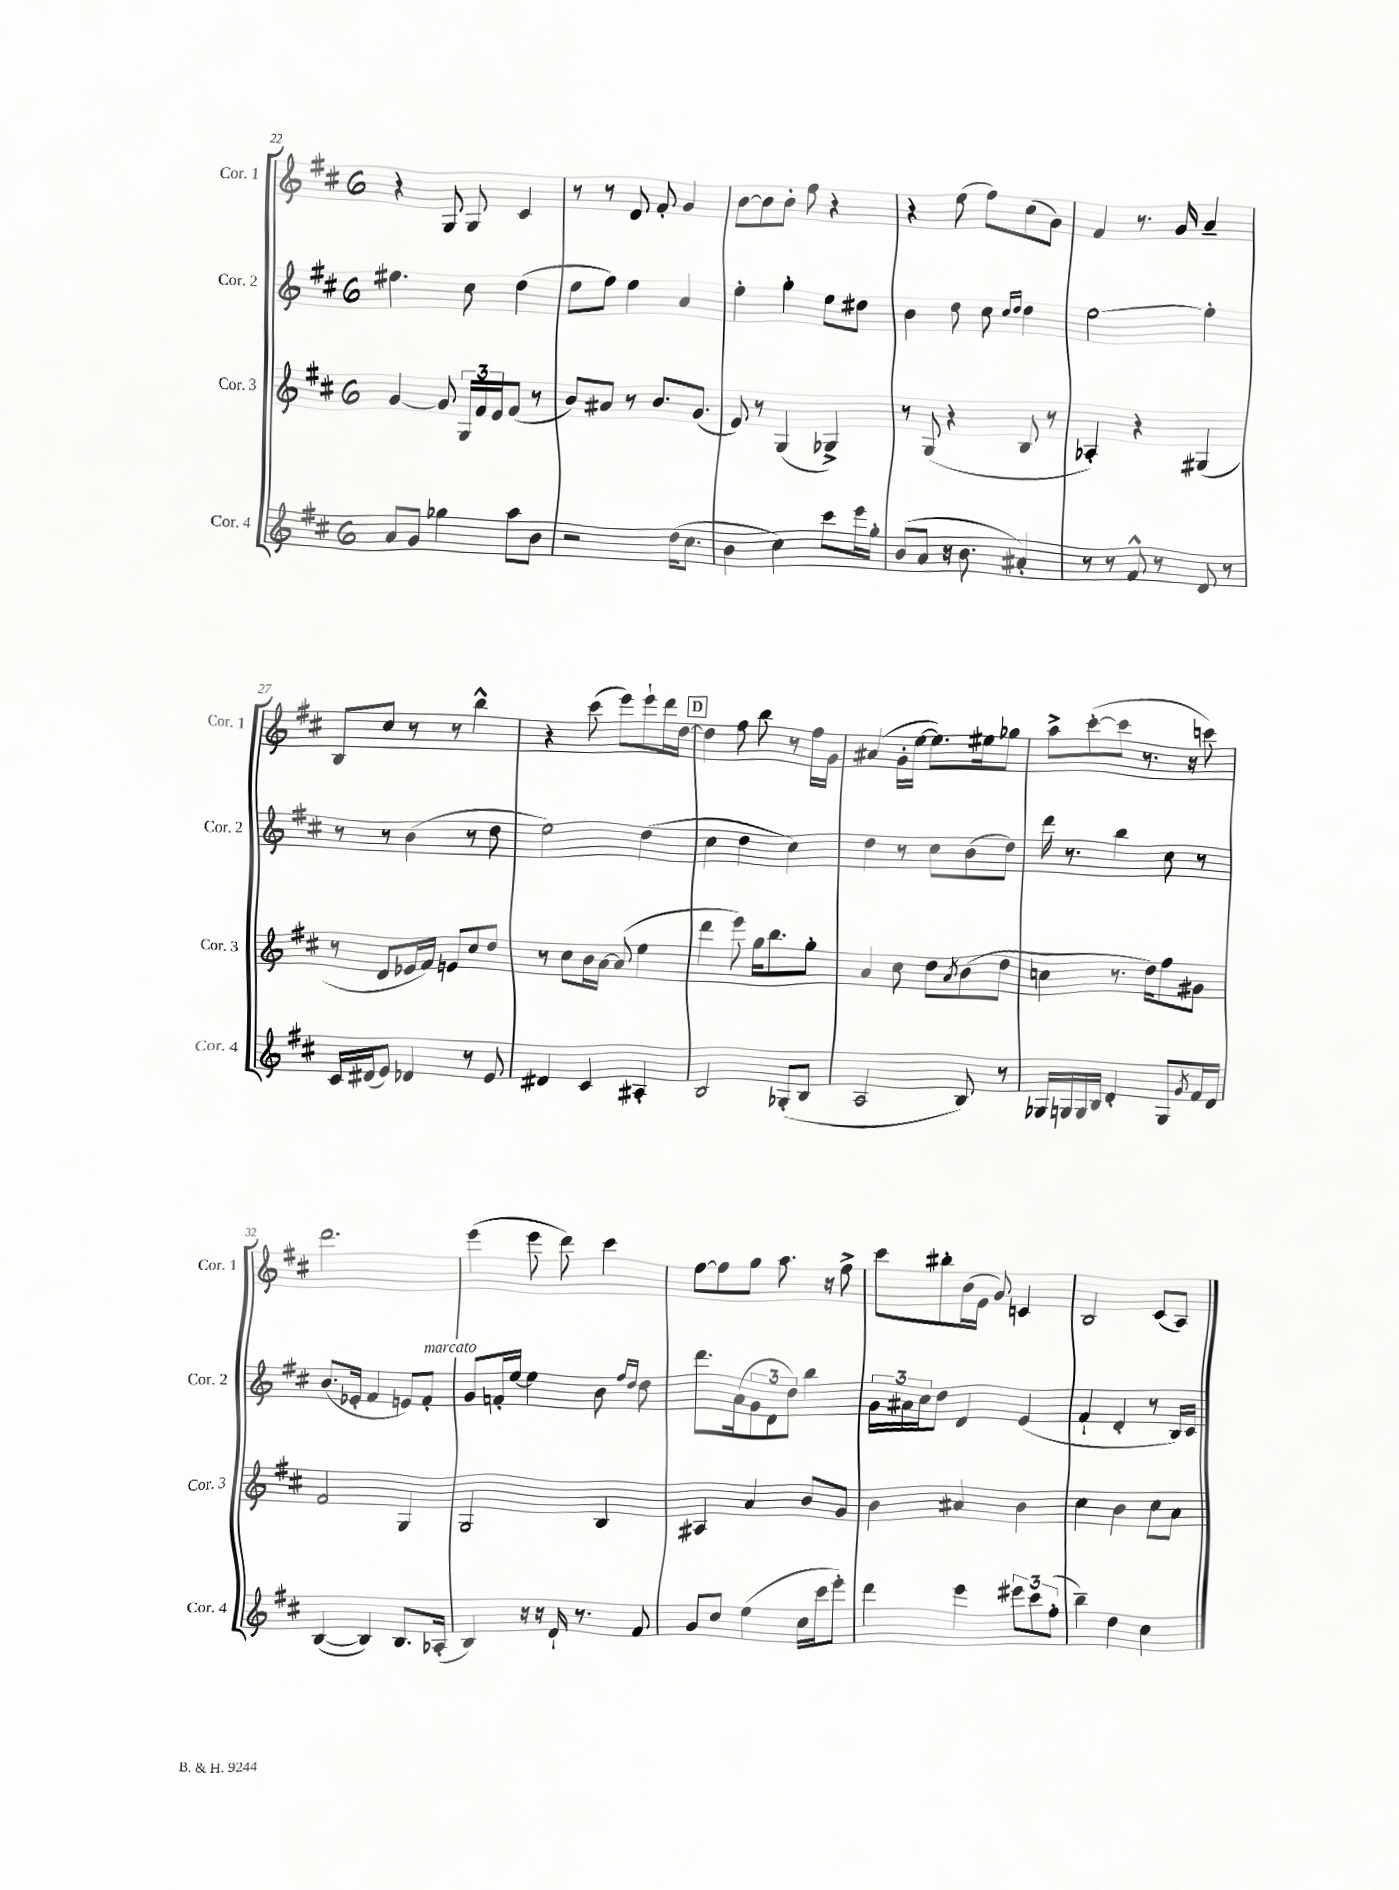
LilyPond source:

<<
\new StaffGroup <<
\new Staff = "s0" \with { instrumentName = "Cor. 1" shortInstrumentName = "Cor. 1" } {
    \clef treble \key d \major \once \override Staff.TimeSignature.style = #'single-digit \time 6/8
    r4 g8 g8 cis'4 |
    r8 r8 d'8 fis'8-. g'4 |
    b'8~ b'8 b'8-. fis''8 r4 |
    r4 e''8( fis''8) cis''8( g'8) |
    fis'4 r8. g'16 a'4-- |
    b8 cis''8 r8 r8 b''4-^ |
    r4 cis'''8( e'''8) e'''8-! d'''16 d''16~ |
    \mark \markup { \box "D" } d''4 fis''8 b''8 r8 fis''16 g'16 |
    ais'4( g'16-. e''16~ e''8.) eis''16 ges''8 |
    a''8-> cis'''8~-.( cis'''8 r8. r16 c'''8) |
    d'''2. |
    e'''4( e'''8 d'''8) cis'''4 |
    fis''8~ fis''8 g''8 a''8. r16 fis''8-> |
    cis'''8 bis''8-. b'16( e'16 g'8) c'4 |
    b2 cis'8( a8) \bar "|." |
}
\new Staff = "s1" \with { instrumentName = "Cor. 2" shortInstrumentName = "Cor. 2" } {
    \clef treble \key d \major \once \override Staff.TimeSignature.style = #'single-digit \time 6/8
    eis''4. cis''8 d''4( |
    e''8 fis''8) e''4 a'4 |
    e''4-. g''4-. e''8 dis''8 |
    b'4 d''8 cis''8 \grace { cis''16 d''16 } d''4 |
    e''2~ e''4-. |
    r8 r8 b'4( r8 d''8 |
    e''2) d''4( |
    \mark \markup { \box "D" } cis''4 d''4 cis''4) |
    d''4 r8 cis''8 b'8( d''8) |
    d'''16 r8. b''4 cis''8 r8 |
    b'8.( ees'16-. fis'4 e'8) fis'8-.^\markup { \italic "marcato" } |
    g'8 f'16-. e''16~ e''4 b'8 \grace { fis''16 d''16 } d''8 |
    d'''8. a'16( \tuplet 3/2 { g'8 d'8 d''8) } b''4 |
    \tuplet 3/2 { g'16 ais'16 cis''16 } d''8 d'4 e'4( |
    fis'4-! d'4-. r8 b16) cis'16 \bar "|." |
}
\new Staff = "s2" \with { instrumentName = "Cor. 3" shortInstrumentName = "Cor. 3" } {
    \clef treble \key d \major \once \override Staff.TimeSignature.style = #'single-digit \time 6/8
    g'4~ g'8 \tuplet 3/2 { g16 fis'16 e'16 } fis'8( r8 |
    b'8) ais'8 r8 b'8. g'8.( |
    e'8) r8 g4( ges4->) |
    r8 g8( r4 b8 r8 |
    aes4-.) r4 gis4( |
    r8 d'8 ees'16 fis'16) e'8 cis''8 d''8 |
    r8 cis''8 b'16 a'16~ a'8( e''4 |
    \mark \markup { \box "D" } d'''4 e'''8) g''16 b''8. g''8-. |
    a'4 cis''8 d''8 \acciaccatura { a'8 } b'8( d''8 |
    c''4 r8. d''16) fis''8 gis'8 |
    fis'2 g4 |
    g2 b4 |
    ais4 a'4 b'8 g'8 |
    b'4 ais'4 b'4 |
    cis''4 b'4 cis''8 a'8 \bar "|." |
}
\new Staff = "s3" \with { instrumentName = "Cor. 4" shortInstrumentName = "Cor. 4" } {
    \clef treble \key d \major \once \override Staff.TimeSignature.style = #'single-digit \time 6/8
    a'8 g'8 ges''4 a''8 b'8 |
    r2 d''16( cis''8. |
    b'4 cis''4) cis'''8 e'''16 g''16-. |
    b'8( a'8 r16 b'8. ais'4-.) |
    r8 r8 fis'8-^ r8 d'8 r8 |
    cis'16 dis'16( e'8) des'4 r8 e'8 |
    dis'4 cis'4 ais4-. |
    \mark \markup { \box "D" } b2 ges8-.( b8 |
    a2 b8) r8 |
    ges16 g16 g16 b16 d'4-. g8 \acciaccatura { g'8 } fis'16 d'16 |
    b4~( b4) b8. aes16-.( |
    b4) r16 r16 d'16-! r8. fis'8 |
    g'8 cis''8 e''4( cis''16 cis'''16 e'''8-.) |
    d'''4 e'''4 \tuplet 3/2 { eis'''8 cis'''8 fis''8-.( } |
    b''4--) d''4 cis''4 \bar "|." |
}
>>
>>
\layout { \context { \Score currentBarNumber = #22 } }
